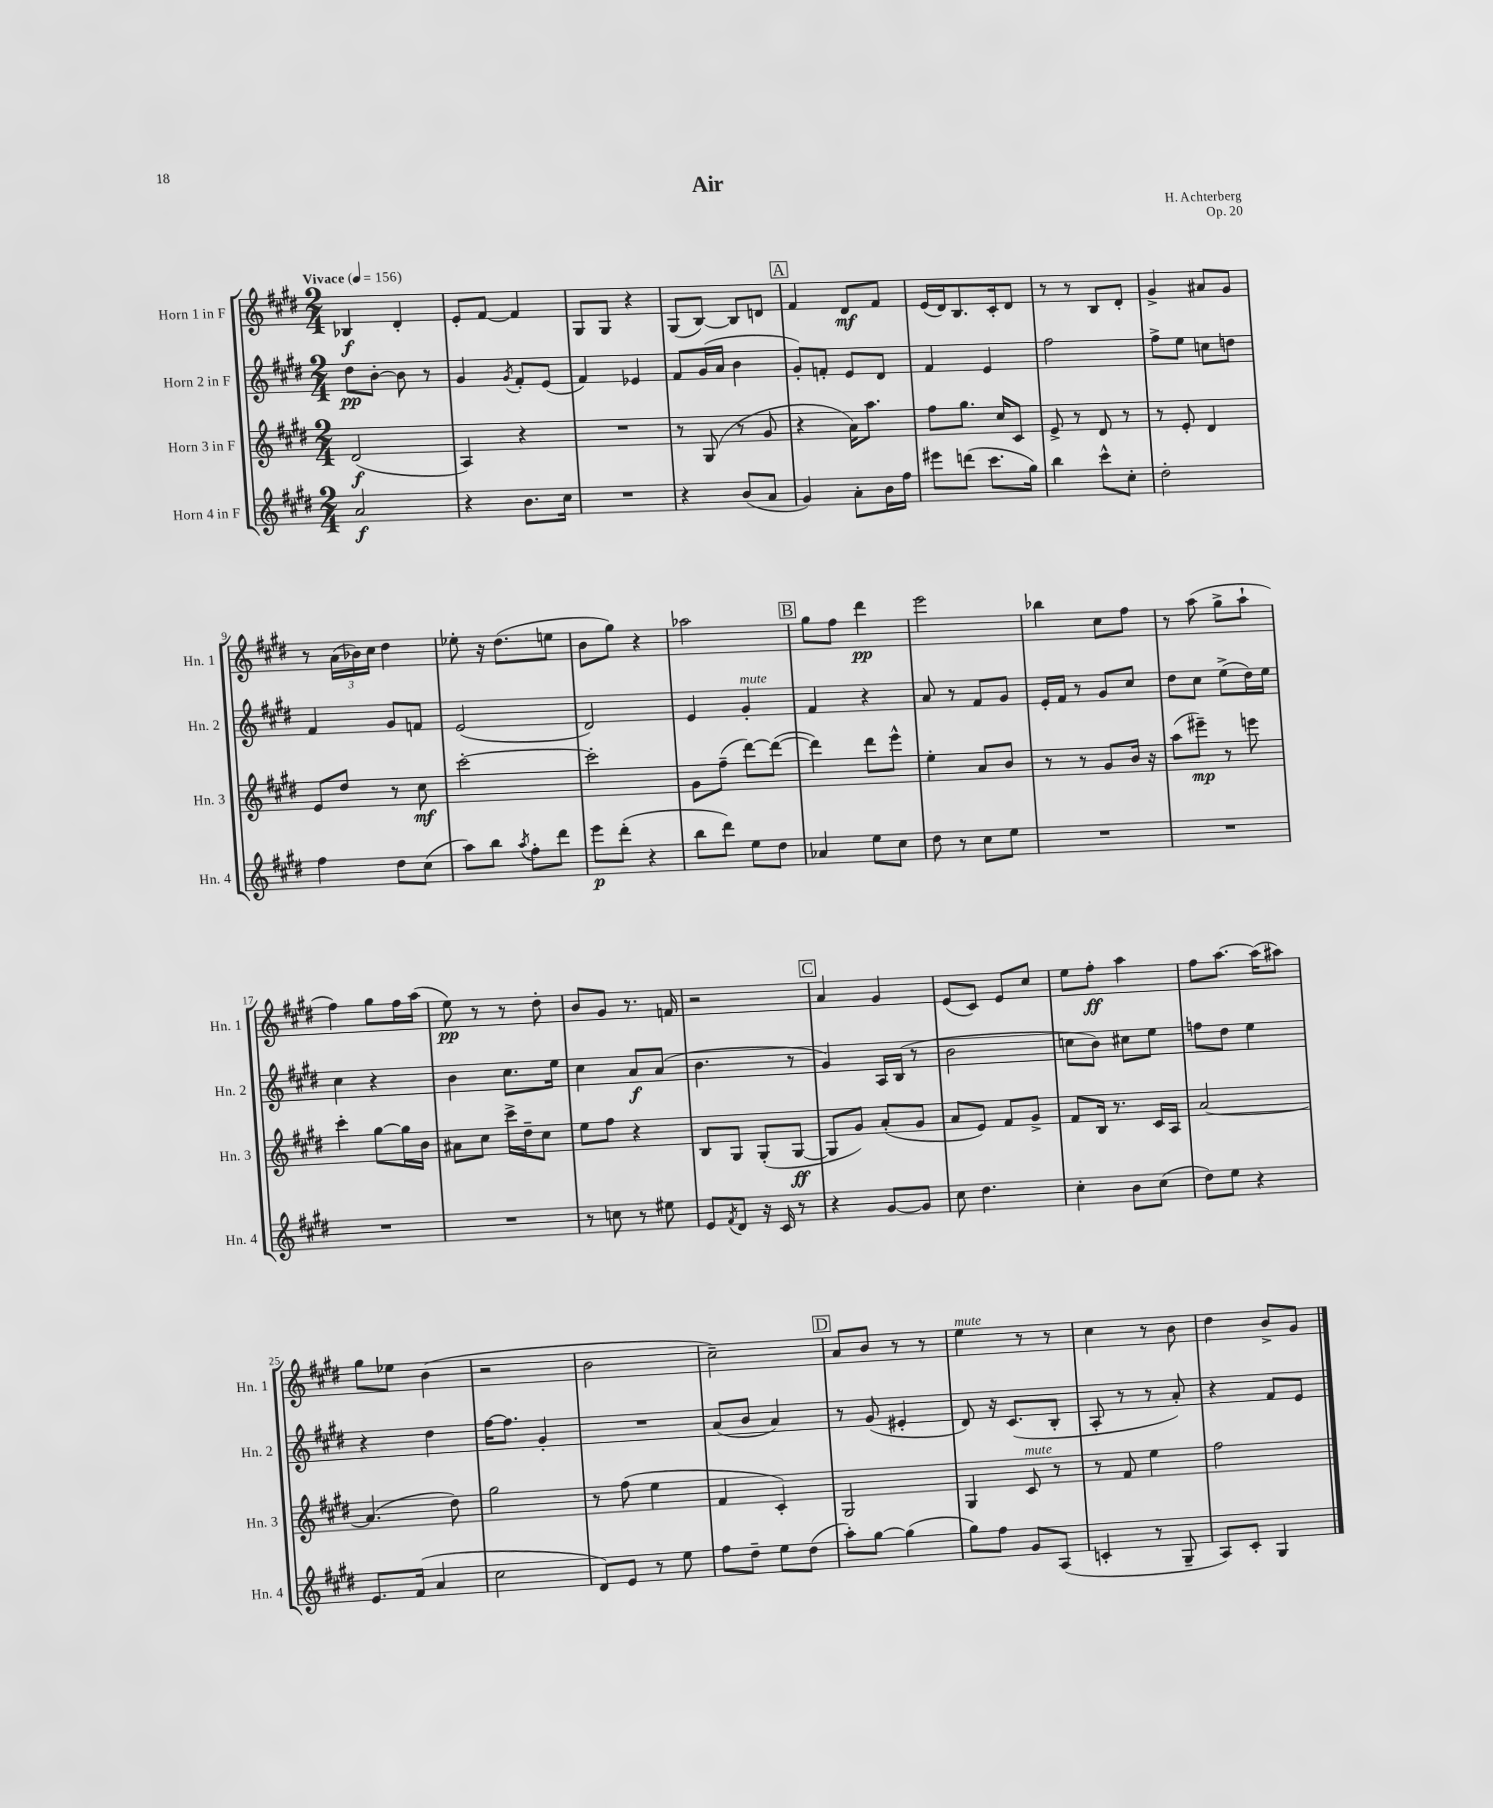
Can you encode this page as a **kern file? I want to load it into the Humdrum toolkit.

**kern	**kern	**kern	**kern
*staff4	*staff3	*staff2	*staff1
*clefG2	*clefG2	*clefG2	*clefG2
*k[f#c#g#d#]	*k[f#c#g#d#]	*k[f#c#g#d#]	*k[f#c#g#d#]
*M2/4	*M2/4	*M2/4	*M2/4
*MM156	*MM156	*MM156	*MM156
2a	(2d#	8dd#	4B-
.	.	[8b'	.
.	.	8b]	4d#'
.	.	8r	.
=	=	=	=
4r	4A)	4g#	8e'
.	.	.	[8f#
.	.	8qg#	.
8.b	4r	8f#'	4f#]
.	.	(8e	.
16cc#	.	.	.
=	=	=	=
2r	2r	4f#)	8G#
.	.	.	8G#
.	.	4e-	4r
=	=	=	=
4r	8r	8f#	(8G#
.	(8G#	(16g#	[8B)
.	.	16a	.
(8b	8r	4b	8B]
8a	8g#	.	8d
=	=	=	=
4g#)	4r	8g#')	4f#
.	.	8f'	.
8a'	16a)	8e	8d#
.	8.aa	.	.
16b	.	8d#	8f#
16ff#	.	.	.
=	=	=	=
8eee#	8ff#	4f#	(16e
.	.	.	16d#)
(8ddd	8.gg#	.	8.B
8.ccc#	.	4e	.
.	16cc#	.	16c#'
.	8c#	.	8d#
16gg#)	.	.	.
=	=	=	=
4bb	8e^	2ff#	8r
.	8r	.	8r
8ccc#^^	8d#	.	8B
8cc#'	8r	.	8d#'
=	=	=	=
2dd#'	8r	8ff#^	4g#^
.	8e'	8ee	.
.	4d#	8cc	8a#
.	.	8dd	8g#
=	=	=	=
4ff#	8e	4f#	8r
.	8dd#	.	(24a
.	.	.	24b-)
.	.	.	24cc#
8dd#	8r	8g#	4dd#
(8cc#	8cc#	8f	.
=	=	=	=
8aa)	[2ccc#'	(2e	8ee-'
8bb	.	.	16r
.	.	.	(8.dd#
8qaa	.	.	.
8ff#'	.	.	.
8ddd#	.	.	8ee
=	=	=	=
8eee	2ccc#']	2d#)	8b
(8ddd#'	.	.	8gg#)
4r	.	.	4r
=	=	=	=
8bb	8g#	4e	2aa-
8ddd#)	(8ff#~	.	.
8ee	[8ddd#)	4g#'	.
8dd#	(8ddd#_	.	.
=	=	=	=
4a-	4ddd#])	4f#	8gg#
.	.	.	8ff#
8ee	8ddd#	4r	4ddd#
8cc#	8eee^^	.	.
=	=	=	=
8dd#	4ee'	8a	2eee
8r	.	8r	.
8cc#	8a	8f#	.
8ee	8b	8g#	.
=	=	=	=
2r	8r	16e'	4bb-
.	.	16f#	.
.	8r	8r	.
.	8g#	8g#	8cc#
.	16b	8cc#	8ff#
.	16r	.	.
=	=	=	=
2r	(8aa	8dd#	8r
.	8eee#~)	8cc#	(8aa
.	8r	(8ee^	8gg#^
.	8eee	16dd#)	8aa`
.	.	16ee	.
=	=	=	=
2r	4ccc#'	4cc#	4ff#)
.	[8gg#	4r	8gg#
.	16gg#]	.	16ff#
.	16b	.	(16aa
=	=	=	=
2r	8a#	4b	8ee)
.	8cc#	.	8r
.	16ccc#^	8.cc#	8r
.	16dd#~	.	.
.	8cc#	.	8dd#'
.	.	16ee	.
=	=	=	=
8r	8ee	4cc#	8b
8cc	8ff#	.	8g#
8r	4r	8a	8.r
8ee#	.	(8a	.
.	.	.	16f
=	=	=	=
8e	8B	4.b	2r
8qf#	.	.	.
8d#	8G#	.	.
16r	(8G#'	.	.
16c#	.	.	.
8r	[8G#	8r	.
=	=	=	=
4r	8G#]	4g#)	4a
.	8g#)	.	.
[8g#	(8a'	16A	4g#
.	.	(16B	.
8g#]	8g#	8r	.
=	=	=	=
8cc#	8a	2b	(8e
4.dd#	8e)	.	8c#)
.	8f#	.	8e
.	8g#^	.	8cc#
=	=	=	=
4cc#'	8f#	8cc	8ee
.	16B	8b)	8ff#'
.	8.r	.	.
8b	.	8cc#	4aa
(8cc#	16c#	8ee	.
.	16A	.	.
=	=	=	=
8dd#)	[2a	8ff	8ff#
8ee	.	8dd#	[8.aa
4r	.	4ee	.
.	.	.	(16aa]
.	.	.	8aa#)
=	=	=	=
8.e	(4.a]	4r	8gg#
.	.	.	8ee-
(16f#	.	.	.
4a	.	4dd#	(4b
.	8dd#)	.	.
=	=	=	=
2cc#	2gg#	[16ff#	2r
.	.	8.ff#]	.
.	.	4g#'	.
=	=	=	=
8d#)	8r	2r	2b
8e	(8ff#	.	.
8r	4ee	.	.
8ee	.	.	.
=	=	=	=
8ff#	4f#	(8a	2cc#~)
8dd#~	.	8b	.
8ee	4c#')	4a)	.
(8dd#	.	.	.
=	=	=	=
8aa')	2G#	8r	8a
[8gg#	.	(8g#	8b
(4gg#]	.	4e#'	8r
.	.	.	8r
=	=	=	=
8gg#)	4G#	8d#)	4ee
8ff#	.	16r	.
.	.	(8.c#	.
8g#	8c#	.	8r
(8A	8r	8B'	8r
=	=	=	=
4c'	8r	8A'	4cc#
.	8f#	8r	.
8r	4ee	8r	8r
8G#~	.	8a')	8b
=	=	=	=
8A)	2ff#	4r	4dd#
8c#'	.	.	.
4G#	.	8f#	8b^
.	.	8e	8g#
==	==	==	==
*-	*-	*-	*-
